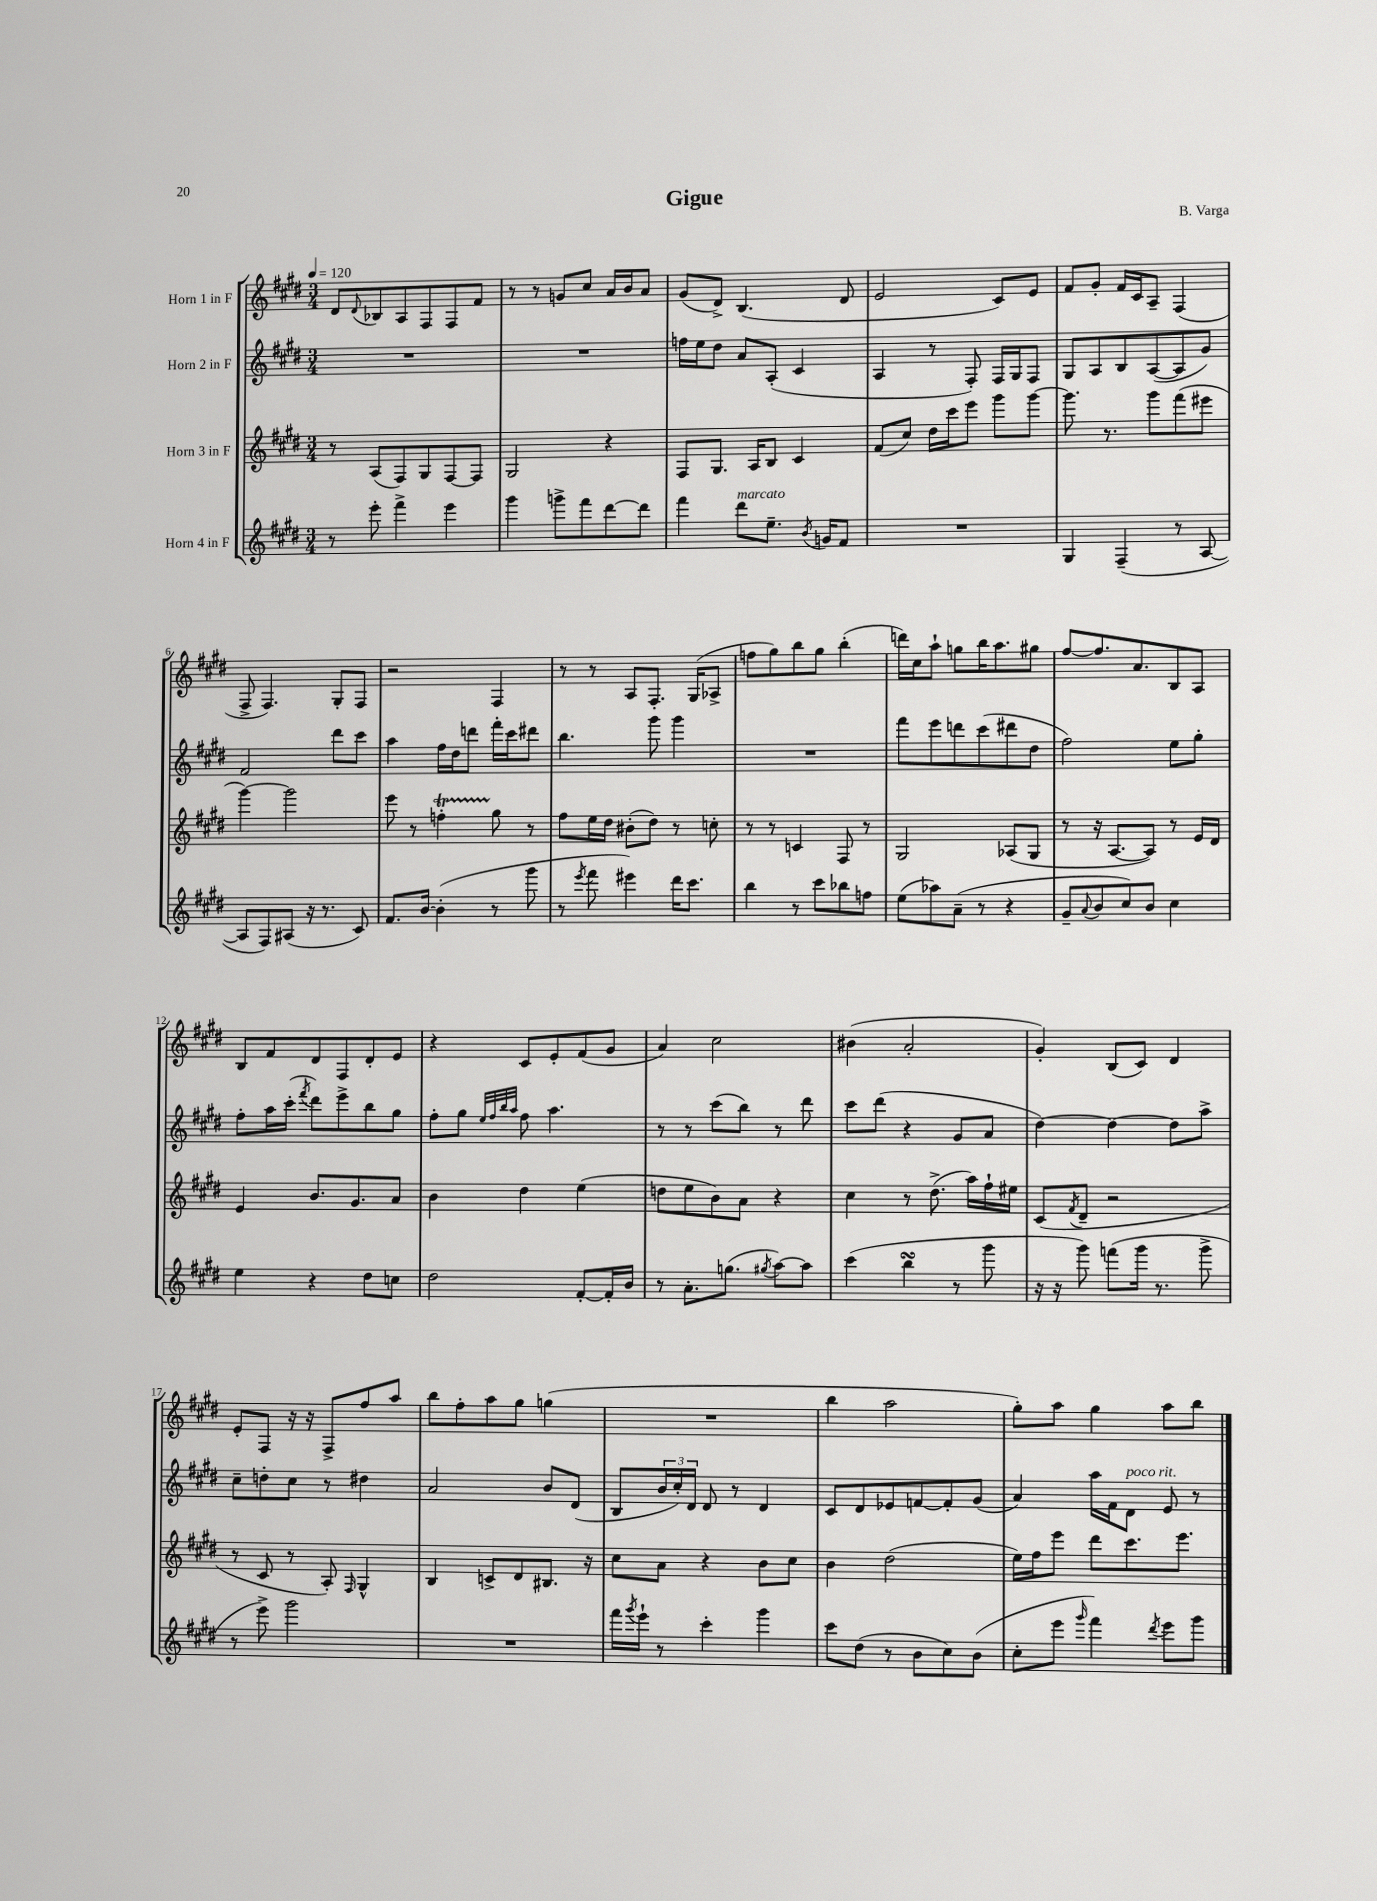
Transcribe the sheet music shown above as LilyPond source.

\header { title = "Gigue" composer = "B. Varga" }
<<
\new StaffGroup <<
\new Staff = "s0" \with { instrumentName = "Horn 1 in F" } {
    \clef treble \key e \major \numericTimeSignature \time 3/4 \tempo 4 = 120
    dis'8 \appoggiatura { dis'8 } bes8 a8 fis8 fis8 fis'8 |
    r8 r8 g'8 cis''8 a'16 b'16 a'8 |
    gis'8( dis'8->) b4.( dis'8 |
    e'2 cis'8) e'8 |
    fis'8 gis'8-. fis'16 cis'16 a8-- fis4( |
    fis8-> fis4.) gis8-. fis8 |
    r2 fis4 |
    r8 r8 a8 fis8.-. gis16( aes8-> |
    f''8 gis''8) b''8 gis''8 b''4-.( |
    d'''16) cis''16 a''8-! g''8 b''16 a''8. gis''8 |
    fis''8~ fis''8. a'8. b8 a8 |
    b8 fis'8 dis'8 fis8 dis'8-. e'8 |
    r4 cis'8 e'8-. fis'8( gis'8 |
    a'4) cis''2 |
    bis'4( a'2-. |
    gis'4-.) b8( cis'8) dis'4 |
    e'8-. fis8 r16 r16 fis8-> fis''8 a''8 |
    b''8 fis''8-. a''8 gis''8 g''4( |
    R2. |
    b''4 a''2 |
    gis''8-.) a''8 gis''4 a''8 b''8 \bar "|." |
}
\new Staff = "s1" \with { instrumentName = "Horn 2 in F" } {
    \clef treble \key e \major \numericTimeSignature \time 3/4
    R2. |
    R2. |
    f''16 e''16 dis''8 a'8 a8-.( cis'4 |
    a4 r8 fis8-.) fis16 gis16 fis8 |
    gis8 a8 b8 a8~( a8 gis'8) |
    fis'2 dis'''8 cis'''8 |
    a''4 fis''16 dis''16 d'''8 fis'''16-. cis'''16 dis'''8 |
    b''4. gis'''8 gis'''4 |
    R2. |
    fis'''8 e'''8 d'''8 cis'''8( dis'''8 dis''8 |
    fis''2) e''8 gis''8-. |
    fis''8-. a''16 cis'''16-.( \acciaccatura { fis'''8 } dis'''8) e'''8-> b''8 gis''8 |
    fis''8-. gis''8 \grace { e''32 fis''32 b''32 a''32 } fis''8 a''4. |
    r8 r8 cis'''8( b''8) r8 dis'''8 |
    cis'''8 dis'''8( r4 gis'8 a'8 |
    dis''4~) dis''4~ dis''8 a''8-> |
    cis''8-- d''8-. cis''8 r8 dis''4 |
    a'2 b'8 dis'8( |
    b8 \tuplet 3/2 { b'16 cis''16-.) dis'16 } dis'8 r8 dis'4 |
    cis'8 dis'8 ees'8 f'8~ f'8-. gis'8( |
    a'4) a''16 fis'16 dis'8^\markup { \italic "poco rit." } e'8 r8 \bar "|." |
}
\new Staff = "s2" \with { instrumentName = "Horn 3 in F" } {
    \clef treble \key e \major \numericTimeSignature \time 3/4
    r8 a8( fis8) gis8 fis8~ fis8 |
    gis2 r4 |
    fis8 gis8. a16 b8 cis'4 |
    fis'8( cis''8) dis''16 cis'''16 e'''8 gis'''8 gis'''8~ |
    gis'''8. r8. gis'''8 fis'''8( eis'''8 |
    gis'''4~) gis'''2 |
    e'''8 r8 f''4-.\startTrillSpan gis''8\stopTrillSpan r8 |
    fis''8 e''16 dis''16 bis'8-.( dis''8) r8 c''8-. |
    r8 r8 c'4 fis8 r8 |
    gis2 aes8( gis8 |
    r8 r16 a8.~ a8) r8 e'16 dis'16 |
    e'4 b'8. gis'8. a'8 |
    b'4 dis''4 e''4( |
    d''8 e''8 b'8) a'8 r4 |
    cis''4 r8 dis''8.->( a''16) fis''16-! eis''16 |
    cis'8( \acciaccatura { fis'8 } dis'8-- r2 |
    r8 cis'8 r8 a8-.) \grace { fis16 } gis4-^ |
    b4 c'8-> dis'8 bis8. r16 |
    cis''8 a'8 r4 b'8 cis''8 |
    b'4 dis''2( |
    e''16) fis''16 e'''8 dis'''8 cis'''8. e'''8. \bar "|." |
}
\new Staff = "s3" \with { instrumentName = "Horn 4 in F" } {
    \clef treble \key e \major \numericTimeSignature \time 3/4
    r8 e'''8-. fis'''4-> e'''4 |
    gis'''4 g'''8-> fis'''8 dis'''8~ dis'''8 |
    fis'''4 dis'''8^\markup { \italic "marcato" } e''8.-- \acciaccatura { b'8 } g'16 fis'8 |
    R2. |
    gis4 fis4--( r8 a8~ |
    a8 fis8) ais8( r16 r8. cis'8) |
    fis'8. b'16~ b'4-.( r8 gis'''8 |
    r8 \acciaccatura { e'''8 } fis'''8 eis'''4) dis'''16 cis'''8. |
    b''4 r8 cis'''8 bes''8 f''8 |
    e''8( aes''8) a'8--( r8 r4 |
    gis'8-- \appoggiatura { a'8 } b'8 cis''8) b'8 cis''4 |
    e''4 r4 dis''8 c''8 |
    dis''2 fis'8~-. fis'16-. b'16 |
    r8 a'8.-. g''8.( \acciaccatura { gis''8 } a''8~) a''8 |
    cis'''4( b''4\turn r8 gis'''8 |
    r16 r16 gis'''8) f'''8( gis'''16 r8. gis'''8-> |
    r8 e'''8->) gis'''2 |
    R2. |
    fis'''16 \acciaccatura { gis'''8 } e'''16-! r8 cis'''4-. gis'''4 |
    cis'''8 dis''8( r8 b'8 cis''8) b'8( |
    cis''8-. e'''8 \grace { gis'''16 } fis'''4) \acciaccatura { dis'''8 } e'''8 gis'''8 \bar "|." |
}
>>
>>
